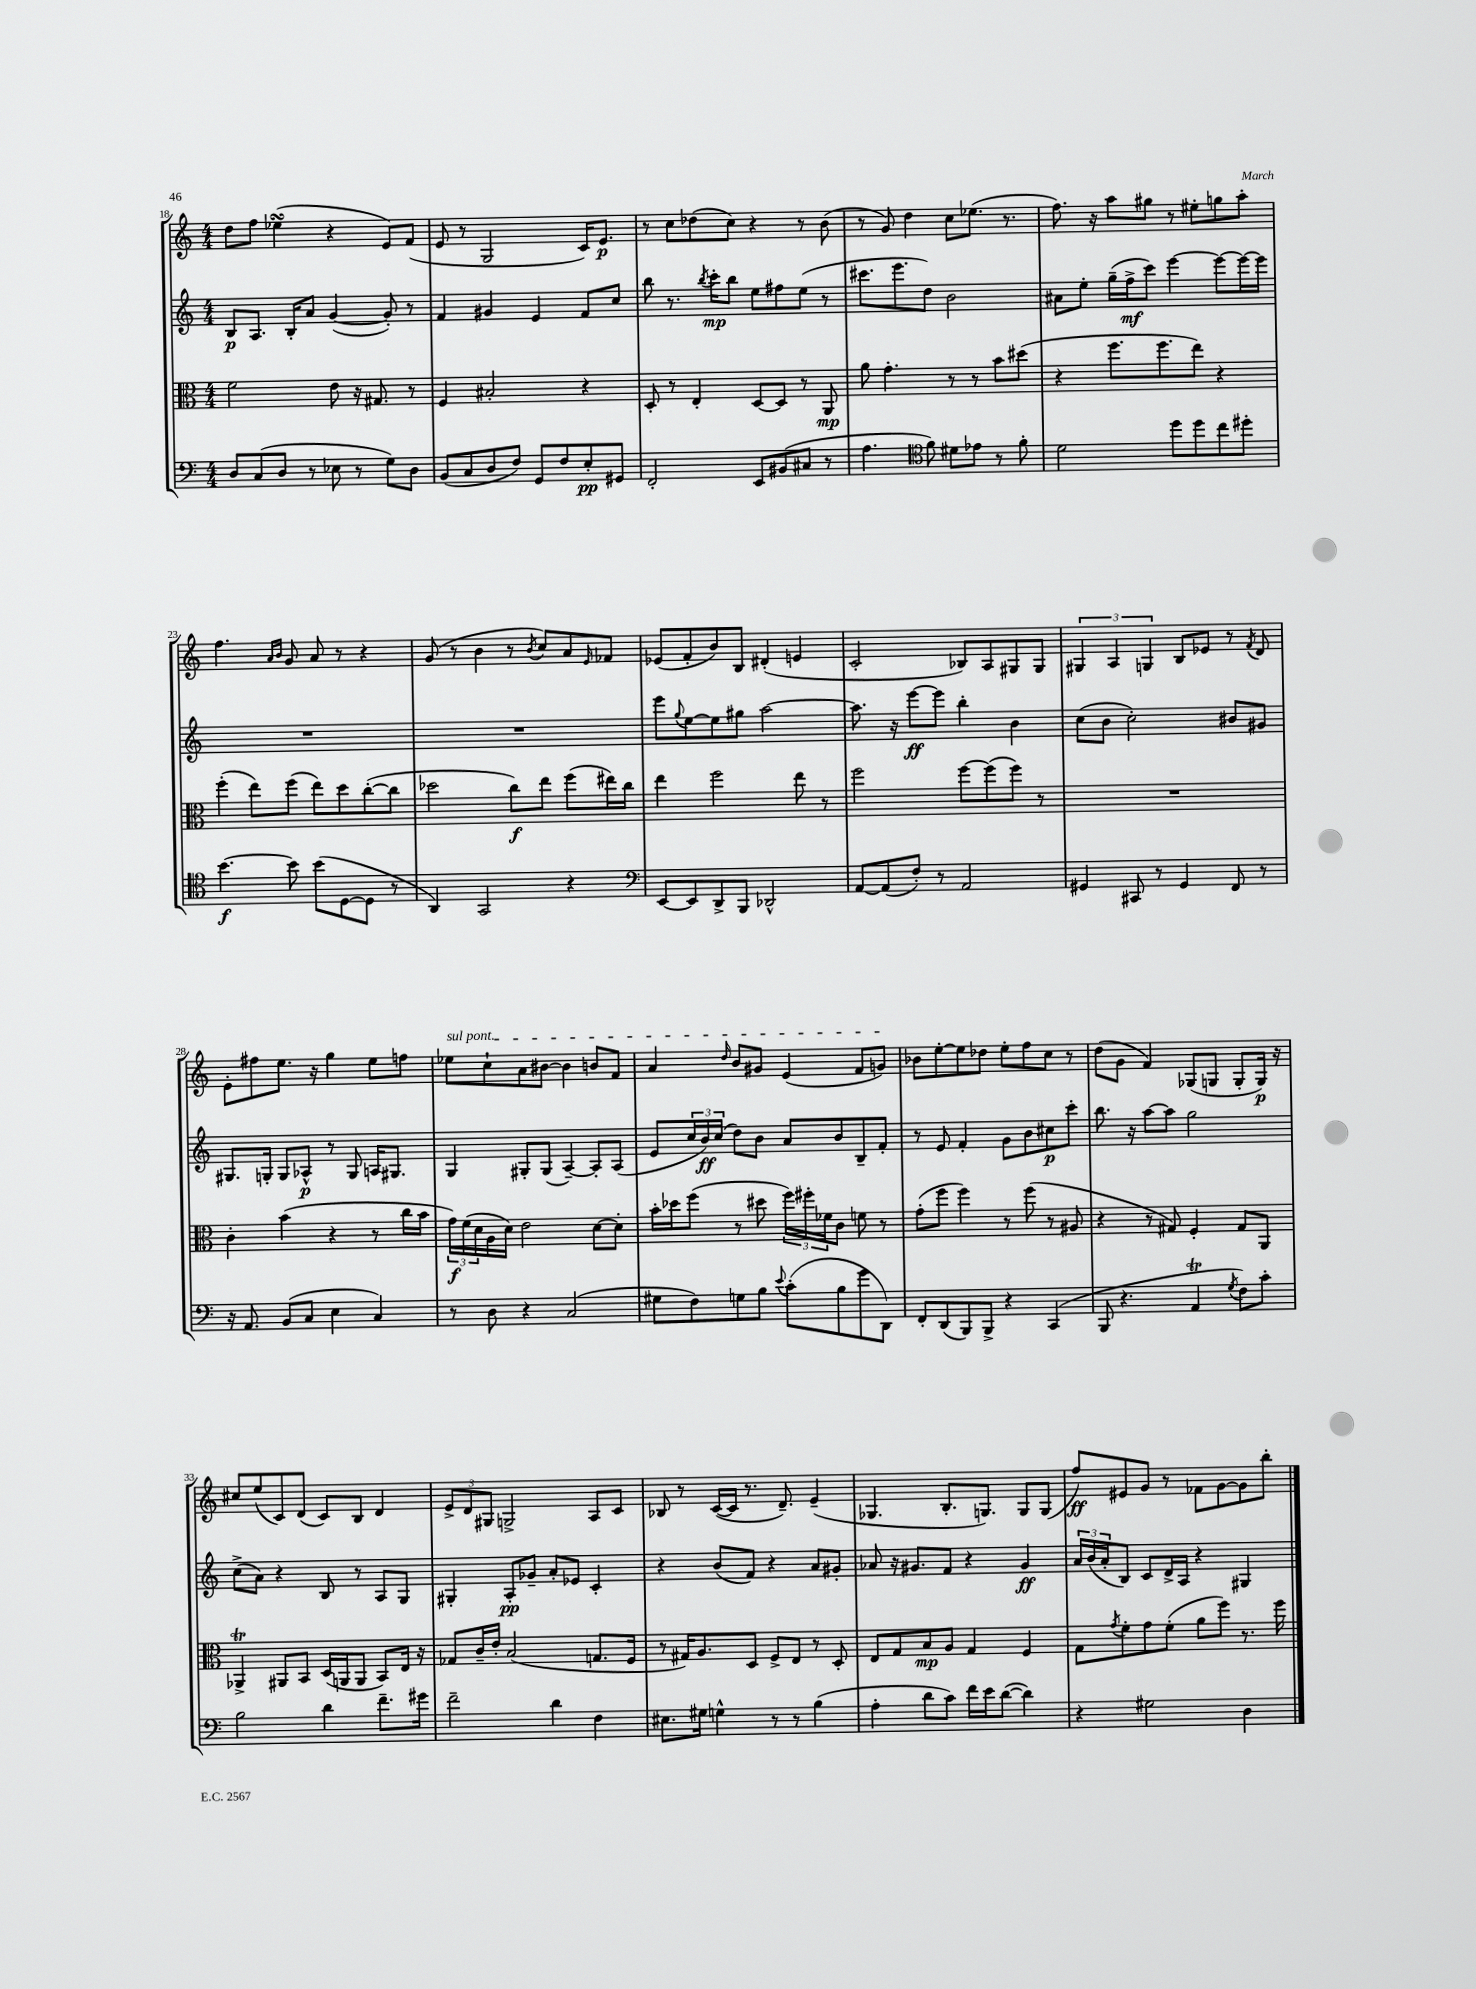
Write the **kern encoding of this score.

**kern	**kern	**kern	**kern
*staff4	*staff3	*staff2	*staff1
*clefF4	*clefC3	*clefG2	*clefG2
*k[]	*k[]	*k[]	*k[]
*M4/4	*M4/4	*M4/4	*M4/4
8D	2f	8B	8dd
(8C	.	8.A	8ff
8D	.	.	(4ee-
.	.	16B'	.
8r	.	8a	.
8E-	8e	([4g	4r
8r	16r	.	.
.	8.G#	.	.
8G)	.	8g'])	8e)
8D	8r	8r	(8f
=	=	=	=
(8BB	4F	4f	8e
8C	.	.	8r
8D	2B#'	4g#	2G
8F)	.	.	.
8GG	.	4e	.
8F	.	.	.
8E'	4r	8f	16c)
.	.	.	8.e
8GG#	.	8cc	.
=	=	=	=
2FF'	8D'	8bb	8r
.	8r	8.r	8cc
.	4E'	.	(8dd-
.	.	8qbb	.
.	.	16ccc'	.
.	.	8bb	8cc)
8EE	[8D	8ee	4r
(8BB#	8D]	8ff#	.
8C#	8r	(8ee	8r
8r	8AA	8r	(8b
=	=	=	=
4.A	8a	8.ccc#	8r
.	4.g'	.	8g)
.	.	8.eee	.
.	.	.	4dd
*clefC4	*	*	*
8f)	.	8dd)	.
8d#	8r	2b	8cc
8e-	8r	.	(8.ee-
8r	8b	.	.
.	.	.	8.r
8f'	(8dd#	.	.
=	=	=	=
2d	4r	8a#	8.ff)
.	.	8ee'	.
.	.	.	16r
.	8.ff	(16gg~	8aa
.	.	16ff^	.
.	.	8ccc)	8gg#
.	8.ff	.	.
8dd	.	[4eee	8r
8dd	8ee)	.	8ee#'
8cc	4r	8eee_	8gg
8dd#'	.	16eee_	8aa'
.	.	16eee]	.
=	=	=	=
[4.b	(4ff'	1r	4.ff
.	8ee)	.	.
.	.	.	16qqa
.	.	.	16qqb
8b]	(8ff	.	8g
(8b	8ee)	.	8a
[8D	8dd	.	8r
8D]	([8cc'	.	4r
8r	8cc]	.	.
=	=	=	=
4AA)	2dd-	1r	(8g
.	.	.	8r
2GG	.	.	4b
.	8cc)	.	8r
.	.	.	8qb
.	8ee	.	8cc)
4r	(8ff	.	8a
.	.	.	16qqe
.	16ee#)	.	8f-
.	16cc	.	.
=	=	=	=
*clefF4	*	*	*
[8EE	4ee	8eee	(8e-
.	.	8qqgg	.
8EE]	.	[8ee	8f'
8DD^	2ff	8ee]	8b)
8BBB	.	8gg#	8B
2DD-^^	.	[2aa	(4d#'
.	8ee	.	4e
.	8r	.	.
=	=	=	=
[8AA	2ff	8.aa]	2c'
(8AA]	.	.	.
.	.	16r	.
8F')	.	[8eee	.
8r	.	8eee]	.
2AA	[8ff	4bb'	8B-)
.	(8ff]	.	8A
.	8ff)	4b	8G#
.	8r	.	8G#
=	=	=	=
4GG#	1r	(8cc	6G#
.	.	8b	.
.	.	.	6A
8CC#	.	2cc')	.
.	.	.	6G
8r	.	.	.
4GG#	.	.	8B
.	.	.	8e-
8FF	.	8b#	8r
.	.	.	8qf
8r	.	8g#	8d
=	=	=	=
16r	4c'	8.G#	8e'
8.AA	.	.	.
.	.	.	8ff#
.	.	16G'	.
(8BB	(4b	8G	8.ee
8C	.	8A-^^	.
.	.	.	16r
4E	4r	8r	4gg
.	.	8G	.
4C)	8r	16A	8ee
.	.	8.G#	.
.	16cc	.	8ff
.	16b	.	.
=	=	=	=
8r	24g)	4G	8ee-
.	(24f	.	.
.	24d	.	.
8D	16A	.	8cc`
.	16d)	.	.
4r	2e	8G#'	8a
.	.	(8G#	[8b#
(2C	.	[4A~)	4b#]
.	[8d	8A']	8b
.	8d']	(8A	8f
=	=	=	=
8G#	16b'	8e	4a
.	16dd-	.	.
8F)	(8ff	24cc	.
.	.	24b)	.
.	.	(24cc	.
.	.	.	16qqdd
8G	8r	8dd)	8b
8B	8dd#	8b	8g#
8qqe	.	.	.
(8c'	24ff)	8a	(4e
.	24ff#'	.	.
.	24f-	.	.
8B	8c	8b	.
8g	8f	8B~	8f
8DD)	8r	8f'	8g)
=	=	=	=
8FF'	(8g'	8r	8b-
(8DD	8ff	8e	[8ee'
8BBB)	4ff)	4f'	8ee]
8BBB^	.	.	8dd-
4r	8r	8g	8ee'
.	(8ff	8b	8ff
(4CC	8r	8cc#	8cc
.	8A#	8ccc'	8r
=	=	=	=
8BBB	4r	8.bb	(8dd
4.r	.	.	8g
.	.	16r	.
.	8r	[8aa	4f)
.	8G#)	8aa]	.
4AA	4F'	2gg	(8G-
.	.	.	8G
8qG	.	.	.
8F)	8G#	.	8G'
8c'	8AA	.	16G)
.	.	.	16r
=	=	=	=
2B	4AA-^	(8cc^	8cc#
.	.	8a)	(8ee
.	8AA#	4r	8c)
.	8BB	.	(8d
4d	(16D	8B	8c)
.	16AA	.	.
.	8AA	8r	8B
8.f~	8BB)	8A	4d
.	16E	8G	.
16g#	16r	.	.
=	=	=	=
2f~	8G-	4G#'	12e^
.	.	.	12d
.	16c~	.	.
.	.	.	12G#
.	16e'	.	.
.	(2B	8A'	2G^
.	.	8g-~	.
4d	.	8a'	.
.	.	8e-	.
4F	8.G	4c'	8A
.	.	.	8c
.	16F	.	.
=	=	=	=
8.E#	8r	4r	8B-
.	16G#)	.	8r
16G#	8.A	.	.
4G^^	.	(8b	([16c
.	.	.	16c]
.	8D	8f)	8.r
8r	8F^	4r	.
.	.	.	8.d~)
8r	8E	.	.
(4B	8r	8a	(4e~
.	8D'	8g#'	.
=	=	=	=
4A'	8E	8a-	4.G-
.	8G	16r	.
.	.	8.g#	.
8d	8B	.	.
8c)	8A	8f	8.B'
16f	4G	4r	.
16e	.	.	8.G)
([8d	.	.	.
4d])	4F	4g#	8G
.	.	.	(8G
=	=	=	=
4r	8G	24a	8ff)
.	.	(24b	.
.	.	24a'	.
.	8qg	.	.
.	8f'	8B)	8e#
2G#	8g	8c	8g
.	(8f'	16d^	8r
.	.	16A	.
.	8a	4r	8f-
.	8ff)	.	[8g
4D	8.r	4G#	8g]
.	.	.	8bb'
.	16ff	.	.
==	==	==	==
*-	*-	*-	*-
